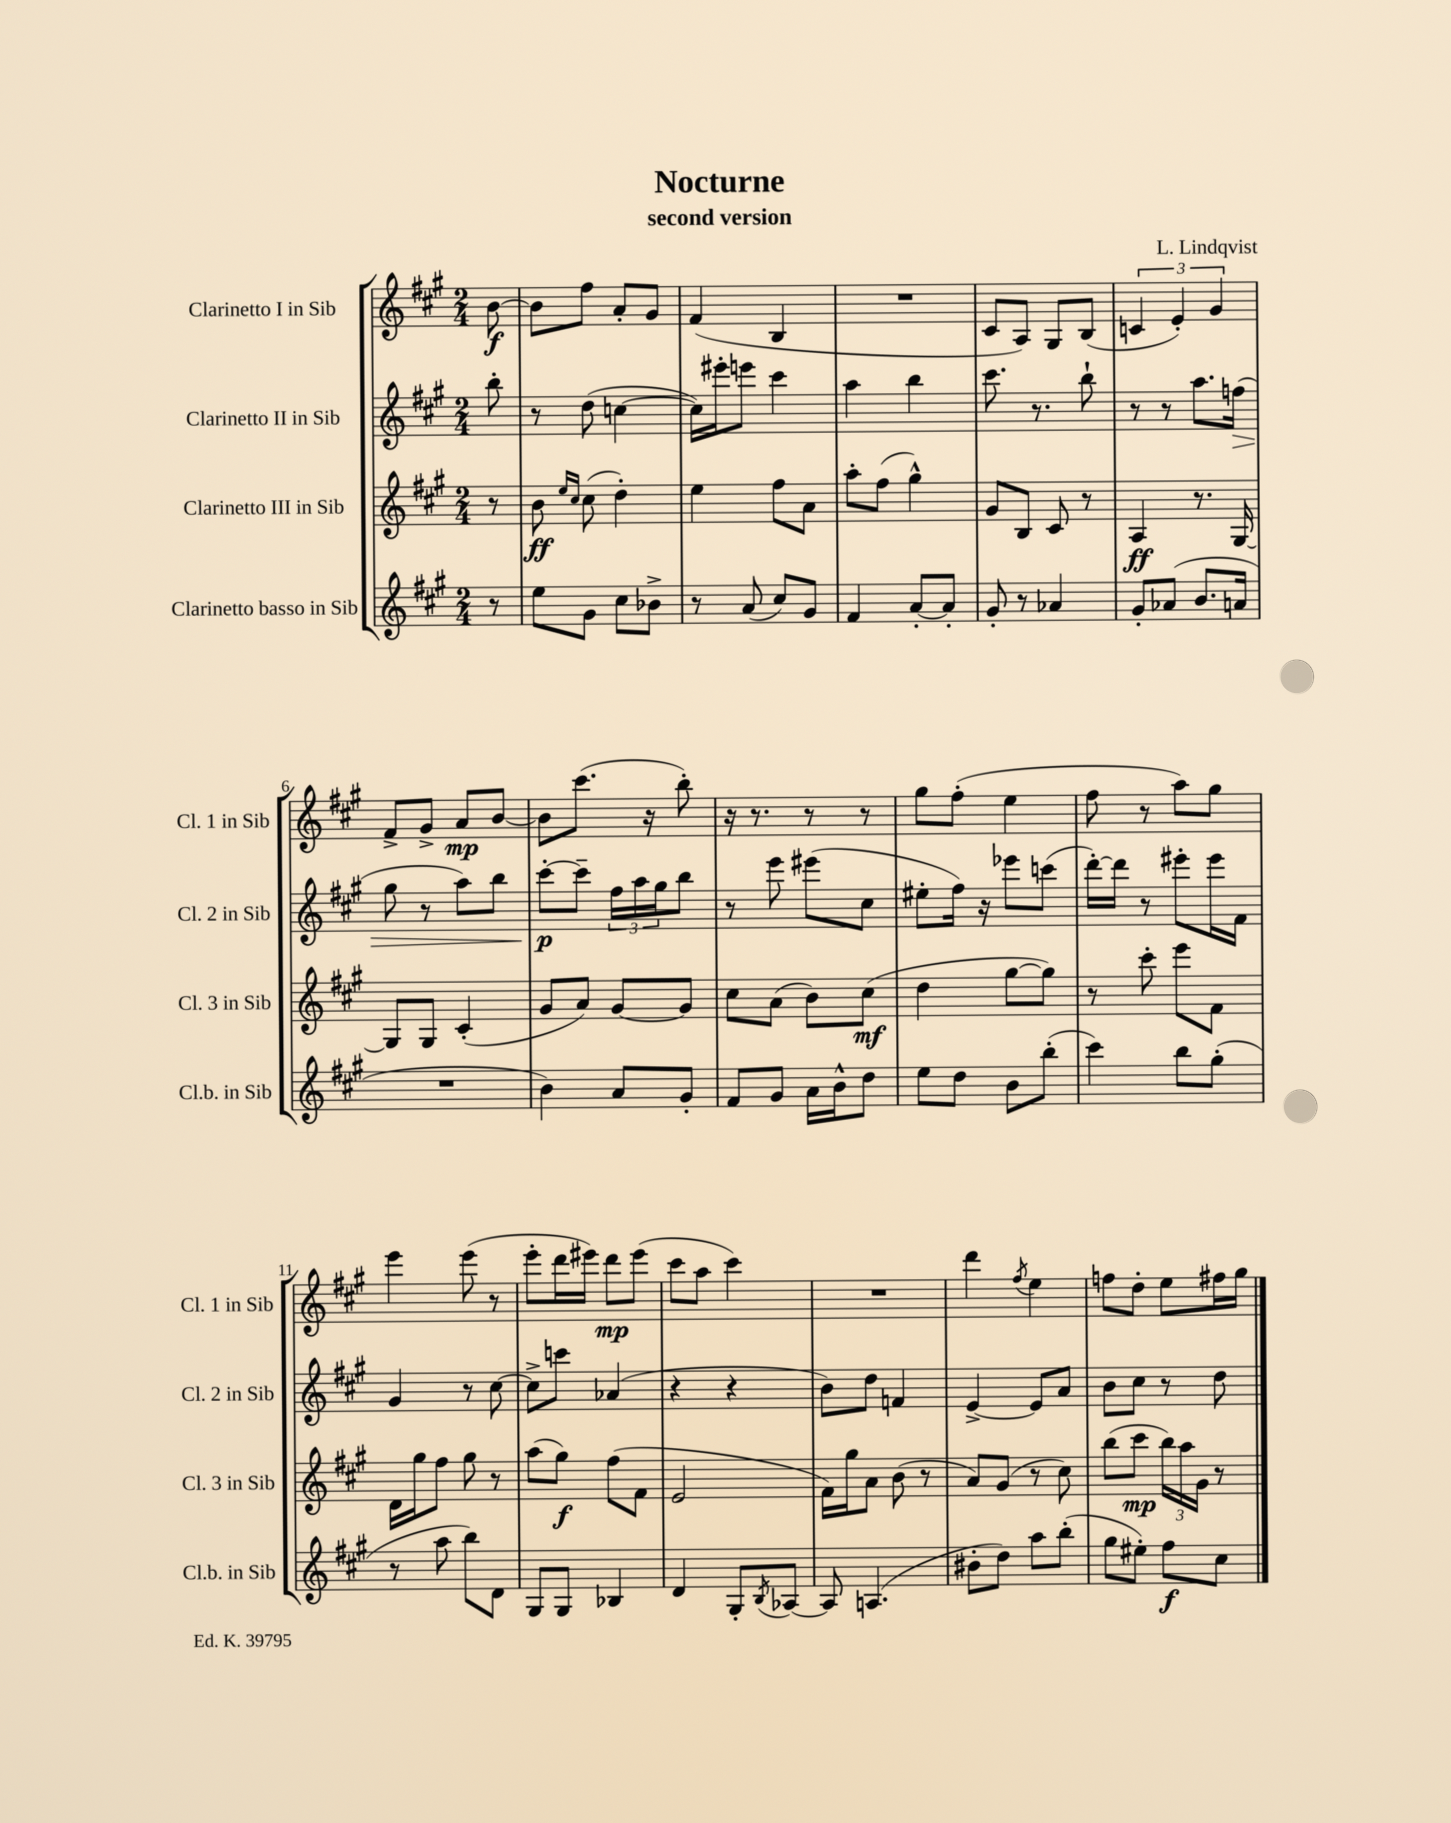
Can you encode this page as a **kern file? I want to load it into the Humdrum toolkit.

**kern	**dynam	**kern	**dynam	**kern	**dynam	**kern	**dynam
*part4	*part4	*part3	*part3	*part2	*part2	*part1	*part1
*staff4	*staff4	*staff3	*staff3	*staff2	*staff2	*staff1	*staff1
*I"Clarinetto basso in Sib	*	*I"Clarinetto III in Sib	*	*I"Clarinetto II in Sib	*	*I"Clarinetto I in Sib	*
*I'Cl.b. in Sib	*	*I'Cl. 3 in Sib	*	*I'Cl. 2 in Sib	*	*I'Cl. 1 in Sib	*
*clefG2	*	*clefG2	*	*clefG2	*	*clefG2	*
*k[f#c#g#]	*	*k[f#c#g#]	*	*k[f#c#g#]	*	*k[f#c#g#]	*
*M2/4	*	*M2/4	*	*M2/4	*	*M2/4	*
=	=	=	=	=	=	=	=
8r	.	8r	.	8bb'\	.	[8b\	f
=1	=1	=1	=1	=1	=1	=1	=1
8ee\L	.	8b\	ff	8r	.	8b\L]	.
.	.	16qqee/LL	.	.	.	.	.
.	.	16qqcc#/JJ	.	.	.	.	.
8g#\J	.	(8cc#\	.	(8dd\	.	8ff#\J	.
8cc#\L	.	4dd'\)	.	[4ccn\	.	8a'/L	.
8b-X^\J	.	.	.	.	.	8g#/J	.
=2	=2	=2	=2	=2	=2	=2	=2
8r	.	4ee\	.	16cc\LL])	.	(4f#/	.
.	.	.	.	16eee#X'\J	.	.	.
(8a/	.	.	.	8eeen\J	.	.	.
8cc#/L)	.	8ff#\L	.	4ccc#\	.	4B/	.
8g#/J	.	8a\J	.	.	.	.	.
=3	=3	=3	=3	=3	=3	=3	=3
4f#/	.	8aa'\L	.	4aa\	.	2r	.
.	.	(8ff#\J	.	.	.	.	.
[8a'/L	.	4gg#^^\)	.	4bb\	.	.	.
8a'/J]	.	.	.	.	.	.	.
=4	=4	=4	=4	=4	=4	=4	=4
8g#'/	.	8g#/L	.	8.ccc#\	.	8c#/L	.
8r	.	8B/J	.	.	.	8A/J)	.
.	.	.	.	8.r	.	.	.
4a-X/	.	8c#/	.	.	.	8G#/L	.
.	.	8r	.	8bb`\	.	(8B/J	.
=5	=5	=5	=5	=5	=5	=5	=5
8g#'/L	.	4A/	ff	8r	.	6cn/	.
(8a-X/J	.	.	.	8r	.	.	.
.	.	.	.	.	.	6e'/)	.
8.b/L	.	8.r	.	8.aa\L	.	.	.
.	.	.	.	.	.	6g#/	.
!	!	!	!	!	!LO:HP:b	!	!
16an/Jk	.	[16G#/	.	(16ffn\Jk	>	.	.
!!LO:LB:g=z
=6	=6	=6	=6	=6	=6	=6	=6
2r	.	8G#/L]	.	8gg#\	.	8f#^/L	.
.	.	8G#/J	.	8r	.	8g#^/J	.
.	.	(4c#'/	.	8aa\L)	.	8a/L	mp
.	.	.	.	8bb\J	.	[8b/J	.
=7	=7	=7	=7	=7	=7	=7	=7
4b\)	.	8g#/L	.	[8ccc#'\L	p	8b\L]	.
.	.	8a/J)	.	8ccc#~\J]	]	(8.ccc#\J	.
8a/L	.	[8g#/L	.	24ff#\LL	.	.	.
.	.	.	.	24aa\	.	.	.
.	.	.	.	.	.	16r	.
.	.	.	.	24gg#\J	.	.	.
8g#'/J	.	8g#/J]	.	8bb\J	.	8bb'\)	.
=8	=8	=8	=8	=8	=8	=8	=8
8f#/L	.	8cc#\L	.	8r	.	16r	.
.	.	.	.	.	.	8.r	.
8g#/J	.	(8a\J	.	8eee\	.	.	.
16a\LL	.	8b\L)	.	(8eee#X\L	.	8r	.
16b^^\J	.	.	.	.	.	.	.
8dd\J	.	(8cc#\J	mf	8cc#\J	.	8r	.
=9	=9	=9	=9	=9	=9	=9	=9
8ee\L	.	4dd\	.	8ee#X'\L	.	8gg#\L	.
8dd\J	.	.	.	16ff#\Jk)	.	(8ff#'\J	.
.	.	.	.	16r	.	.	.
8b\L	.	[8gg#\L	.	8eee-X\L	.	4ee\	.
(8bb'\J	.	8gg#\J])	.	(8cccn\J	.	.	.
=10	=10	=10	=10	=10	=10	=10	=10
4ccc#\)	.	8r	.	[16ddd'\LL)	.	8ff#\	.
.	.	.	.	16ddd\JJ]	.	.	.
.	.	8ccc#'\	.	8r	.	8r	.
8bb\L	.	8eee\L	.	8eee#X'\L	.	8aa\L)	.
(8gg#'\J	.	8f#\J	.	16eee#\L	.	8gg#\J	.
.	.	.	.	16f#\JJ	.	.	.
!!LO:LB:g=z
=11	=11	=11	=11	=11	=11	=11	=11
8r	.	16d\LL	.	4g#/	.	4eee\	.
.	.	16gg#\J	.	.	.	.	.
8aa\	.	8ff#\J	.	.	.	.	.
8bb\L)	.	8gg#\	.	8r	.	(8eee\	.
8d\J	.	8r	.	[8cc#\	.	8r	.
=12	=12	=12	=12	=12	=12	=12	=12
8G#/L	.	(8aa\L	.	8cc#^\L]	.	8eee'\L	.
8G#/J	.	8gg#\J)	f	8cccn\J	.	16ddd\L	.
.	.	.	.	.	.	16eee#X\JJ)	.
4B-X/	.	(8ff#\L	.	(4a-X/	.	8ddd\L	mp
.	.	8f#\J	.	.	.	(8eee#\J	.
=13	=13	=13	=13	=13	=13	=13	=13
4d/	.	2e/	.	4r	.	8ccc#\L	.
.	.	.	.	.	.	8aa\J	.
8G#'/L	.	.	.	4r	.	4ccc#\)	.
8qB/	.	.	.	.	.	.	.
[8A-X/J	.	.	.	.	.	.	.
=14	=14	=14	=14	=14	=14	=14	=14
8A-/]	.	16f#\LL)	.	8b\L)	.	2r	.
.	.	16gg#\J	.	.	.	.	.
(4.An/	.	8a\J	.	8dd\J	.	.	.
.	.	(8b\	.	4fn/	.	.	.
.	.	8r	.	.	.	.	.
=15	=15	=15	=15	=15	=15	=15	=15
8b#X'\L	.	8a/L)	.	[4e^/	.	4ddd\	.
8dd\J)	.	(8g#/J	.	.	.	.	.
.	.	.	.	.	.	8qff#/	.
8aa\L	.	8r	.	8e/L]	.	4ee\	.
(8bb'\J	.	8cc#\)	.	8a/J	.	.	.
=16	=16	=16	=16	=16	=16	=16	=16
8gg#\L	.	(8bb\L	.	8b\L	.	8ffn\L	.
8ee#X'\J)	.	8ccc#\J	mp	8cc#\J	.	8dd'\J	.
8ff#\L	f	24bb\LL)	.	8r	.	8ee\L	.
.	.	24aa\	.	.	.	.	.
.	.	24g#\JJ	.	.	.	.	.
8cc#\J	.	8r	.	8dd\	.	16ff#X\L	.
.	.	.	.	.	.	16gg#\JJ	.
==	==	==	==	==	==	==	==
*-	*-	*-	*-	*-	*-	*-	*-
